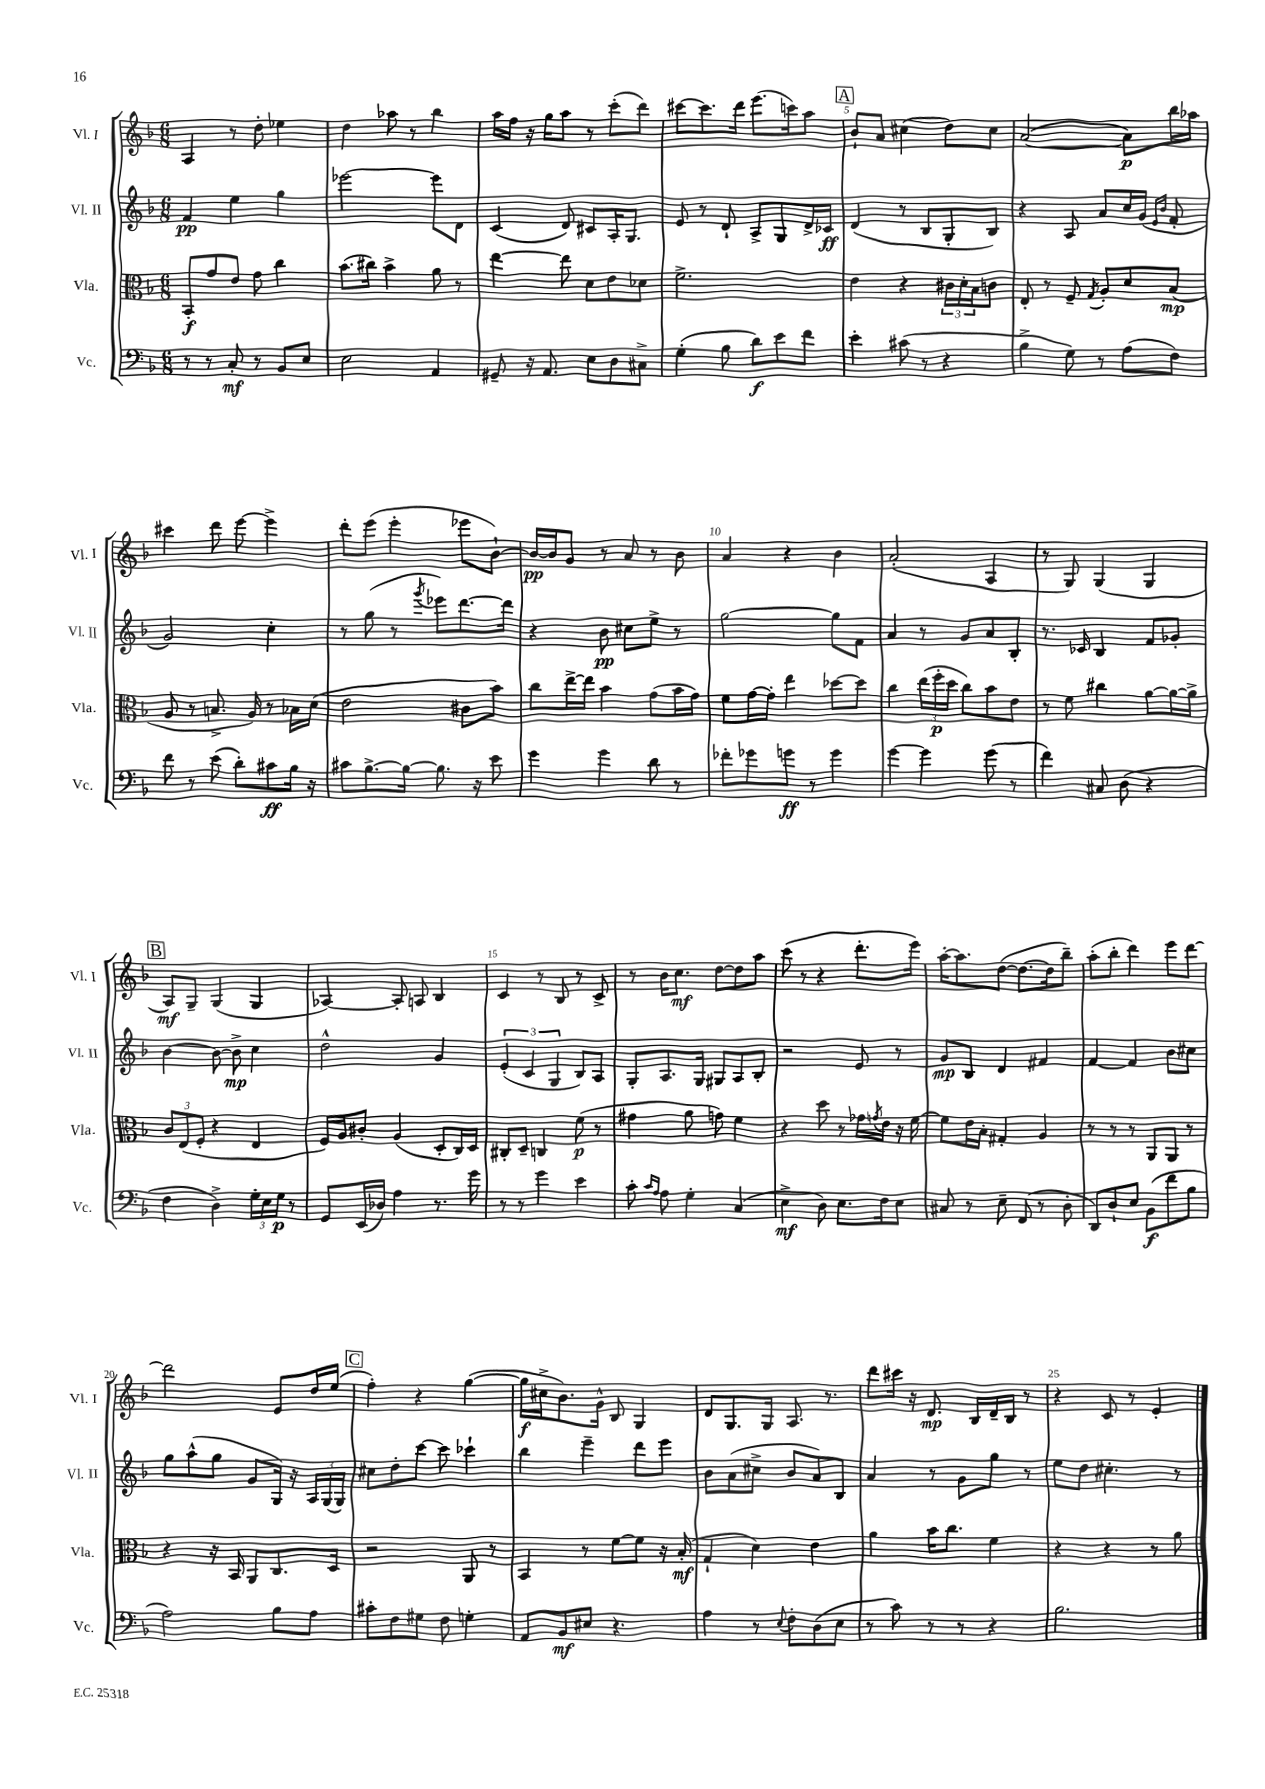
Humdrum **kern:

**kern	**kern	**kern	**kern
*staff4	*staff3	*staff2	*staff1
*clefF4	*clefC3	*clefG2	*clefG2
*k[b-]	*k[b-]	*k[b-]	*k[b-]
*M6/8	*M6/8	*M6/8	*M6/8
8r	8BB-'	4f	4A
8r	8g	.	.
8C'	8e	4ee	8r
8r	8g	.	8dd'
8BB-	4cc	4gg	4ee-
8E	.	.	.
=	=	=	=
2E	(8.b-	[2eee-	4dd
.	16cc#)	.	.
.	4b-^	.	8aa-
.	.	.	8r
4AA	8a	8eee-]	4bb-
.	8r	8d	.
=	=	=	=
8GG#~	[4ee	(4c	16aa
.	.	.	16ff
16r	.	.	16r
8.AA	.	.	16gg
.	8ee]	8d)	8aa
8E	8d	8c#	8r
8D	8e	16A'	(8ccc'
.	.	8.G	.
8C#^	8d-	.	8ddd)
=	=	=	=
(4G'	2.f^	8e	[8ccc#
.	.	8r	8.ccc#]
8B-	.	8d`	.
.	.	.	16ddd
8d)	.	8A^	(8.eee
8e	.	8G	.
.	.	.	16ccc)
8f	.	16d^	8aa
.	.	16c-	.
=	=	=	=
4e'	4e	(4d	8b-`
.	.	.	8a
(8c#	4r	8r	(4cc#
8r	.	8B-	.
4r	24c#	8G'	8dd)
.	24d'	.	.
.	24B-	.	.
.	8c	8B-)	8cc#
=	=	=	=
4B-^	8E'	4r	([2a
.	8r	.	.
8G)	8F~	8A	.
.	8qG	.	.
8r	8A'	8a	.
(8A	8d	16cc	8a])
.	.	(16g	.
.	.	16qqe	.
.	.	16qqb-	.
8F)	(8B-	8f'	16bb-
.	.	.	16aa-
=	=	=	=
8f	8A	2g)	4ccc#
8r	8r	.	.
(8e	8.B^	.	8ddd
8d')	.	.	[8eee
.	16A)	.	.
8c#	8r	4cc'	4eee^]
16B-	16B-	.	.
16r	(16d	.	.
=	=	=	=
8c#	2e	8r	8ddd'
[8.B-^	.	(8gg	(8eee
.	.	8r	4eee'
16B-_	.	.	.
.	.	8qggg	.
8.B-]	.	8eee-)	.
.	8c#	[8.ddd	8eee-
16r	.	.	.
8e	8b-)	.	[8b-`)
.	.	16ddd]	.
=	=	=	=
4g	8cc	4r	16b-_
.	.	.	16b-]
.	[16ee^	.	8g
.	16ee]	.	.
4g	4b-	8b-	8r
.	.	8cc#	8a
8d	(8g	8ee^	8r
8r	16b-	8r	8b-
.	16g)	.	.
=	=	=	=
8f-'	8f	[2gg	4a
8g-	[16g	.	.
.	16g']	.	.
8g	4ee	.	4r
8r	.	.	.
4g	[8dd-	8gg]	4b-
.	8dd-]	8f	.
=	=	=	=
[4g	4cc	4a	(2a'
4g]	(24ee	8r	.
.	24ff'	.	.
.	24dd	.	.
.	8cc)	8g	.
(8g	8b-	8a	4A
8r	8e	8B-'	.
=	=	=	=
4f)	8r	8.r	8r
.	8f	.	8G)
.	.	16c-	.
8C#	4cc#	4B-	(4G
(8D	.	.	.
4r	[8a	8f	4G
.	16a_	8g-'	.
.	16a^]	.	.
=	=	=	=
4F	12c	[4b-	8A)
.	(12E	.	.
.	.	.	8G~
.	12F'	.	.
4D^)	4r	8b-_	(4G
.	.	8b-^]	.
24G'	4E	4cc	4G
24E	.	.	.
24G	.	.	.
8r	.	.	.
=	=	=	=
8GG	16F)	2dd^^	[4A-)
.	16A	.	.
(16EE	8c#'	.	.
16D-)	.	.	.
4A	(4A	.	8A-']
.	.	.	8A
8.r	8D'	4g	4B-
.	16C)	.	.
16g	16D	.	.
=	=	=	=
8r	8C#'	(6e'	4c
8r	8D~	.	.
.	.	6c	.
4g	4C	.	8r
.	.	6G	.
.	.	.	8B-
4e	(8f	8B-)	8r
.	8r	8A	8c^
=	=	=	=
8c'	4g#	8G'	8r
16qqc	.	.	.
16qqA	.	.	.
8A	.	8.A	16b-
.	.	.	8.cc
4G'	8a	.	.
.	.	16G	.
.	8g)	8G#	[8dd
(4C	4f	8A	8dd]
.	.	8B-'	8aa
=	=	=	=
4E^	4r	2r	(8ccc
.	.	.	8r
8D)	8dd	.	4r
8.E	8r	.	.
.	16g-	8e	8.ddd'
.	8qg	.	.
16F	16e	.	.
8E	16r	8r	.
.	[16f	.	16eee)
=	=	=	=
8C#	8f]	8g	[16aa'
.	.	.	8.aa]
8r	16e	8B-	.
.	16B-'	.	.
8E~	4G#'	4d	([8dd
(8FF	.	.	8.dd_
8r	4A	4f#	.
.	.	.	16dd]
8D'	.	.	8bb-~)
=	=	=	=
8DD)	8r	[4f	(8aa'
8D`	8r	.	8bb-'
8E	8r	4f]	4ddd)
(8BB-	8AA	.	.
8f	8AA	8b-	8eee
8B-	8r	8cc#	[8ddd
=	=	=	=
2A)	4r	8gg	2ddd]
.	.	(8aa^^	.
.	16r	8gg	.
.	16BB-	.	.
.	8AA	8g	.
8B-	8.C	16G)	8e
.	.	16r	.
8A	.	24A	16dd
.	.	(24G	.
.	16D	.	(16ee
.	.	24G)	.
=	=	=	=
8c#'	2r	8cc#	4ff')
8F	.	8dd'	.
8G#	.	[8ccc	4r
8F	.	8ccc]	.
4G'	8AA	4ccc-`	([4gg
.	8r	.	.
=	=	=	=
8AA	4BB-	4bb-	16gg]
.	.	.	16cc#^
8BB-	.	.	8.b-)
8E#	8r	4eee~	.
.	.	.	16g^^
4.r	[8f	.	8B-
.	8f]	8ddd	4G
.	16r	8eee	.
.	(16B-'	.	.
=	=	=	=
4A	4G`	8b-	8d
.	.	(8a	8.G
8r	4d)	8cc#^	.
.	.	.	16G
8qqE	.	.	.
8F'	.	8b-	8.A
(8D	4e	8a)	.
.	.	.	8.r
8E	.	8B-	.
=	=	=	=
8r	4a	4a	8ddd
8c)	.	.	16ccc#
.	.	.	16r
8r	16b-	8r	8.d
.	8.cc	.	.
8r	.	8g	.
.	.	.	16B-
4r	4f	8gg	16d~
.	.	.	16B-
.	.	8r	8r
=	=	=	=
2.B-	4r	8ee	4r
.	.	8dd	.
.	4r	4.cc#'	8c
.	.	.	8r
.	8r	.	4e'
.	8a	8r	.
==	==	==	==
*-	*-	*-	*-
